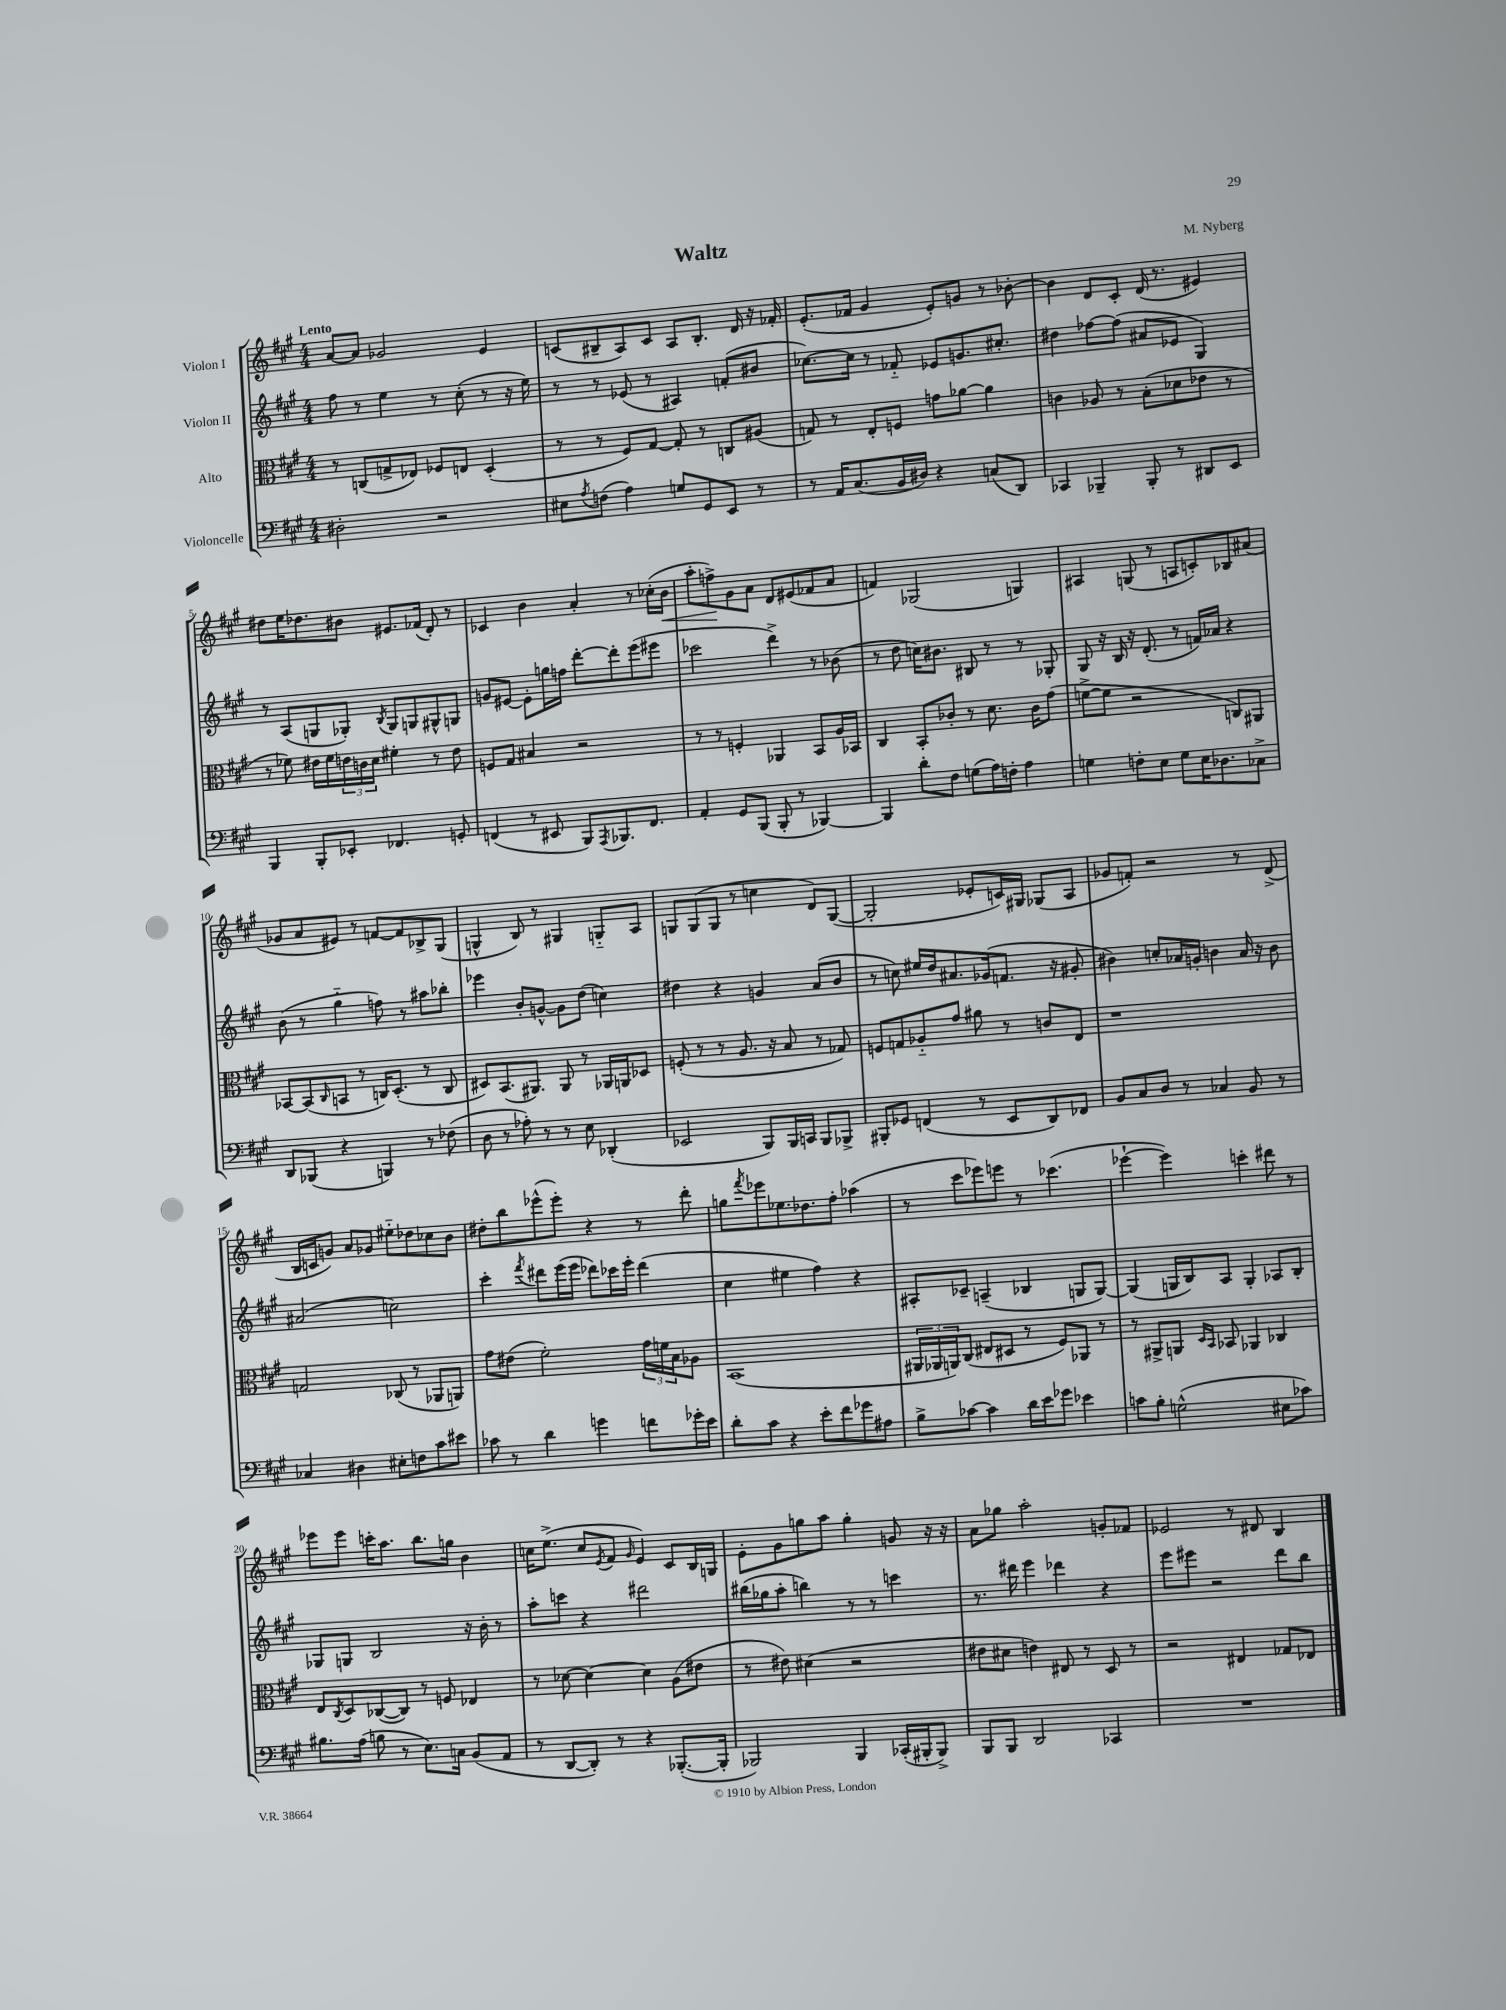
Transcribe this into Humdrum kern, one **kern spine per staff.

**kern	**kern	**kern	**kern
*staff4	*staff3	*staff2	*staff1
*clefF4	*clefC3	*clefG2	*clefG2
*k[f#c#g#]	*k[f#c#g#]	*k[f#c#g#]	*k[f#c#g#]
*M4/4	*M4/4	*M4/4	*M4/4
2D#'	8r	8ff#	[8a
.	(8C	8r	8a]
.	8G^	4ee	2g-
.	8E-)	.	.
2r	8F-	8r	.
.	8E	(8cc#'	.
.	(4D'	8r	4e
.	.	16r	.
.	.	16ee)	.
=	=	=	=
8E#	8r	8r	(8c
8qA	.	.	.
(8F	8r	8r	8B#~
4A)	8F#)	(8e-	8A)
.	[8G#	8r	8c
8G	8G#']	4A#)	8A
8GG#	8r	.	8.B#'
8EE	8C	(8f'	.
.	.	.	16d
8r	(8A#	8b#	16r
.	.	.	16f-'
=	=	=	=
8r	8G)	[8.cc-)	(8.e'
16AA	8r	.	.
(8.C#	.	16cc-]	16f-
.	8E'	8r	4g#
16BB	8F	8f-'~	.
16D#)	.	.	.
4r	8g	8e-	8e')
.	[8a-	8.g	8g
(8C	4a-]	.	8r
.	.	8.cc#'	.
8DD)	.	.	[8b-'
=	=	=	=
4CC-	4c	4dd#	4b-]
4BBB-~	8A-	[8ff-	8d
.	8r	(8ff-]	8c#'
8BBB-'	(8B'	8a#	(16d
.	.	.	8.r
8r	8d-	8e-	.
8DD#	8e-	4G#)	4e#)
8EE	8r	.	.
=	=	=	=
4BBB	8r	8r	8dd#
.	8f-)	(8A	16ee
.	.	.	8.dd-
8BBB'	16e#	8G	.
.	16f-	.	.
8EE-'	24e	8G-')	8b#
.	24c	.	.
.	24d	.	.
.	.	8qB	.
4.FF-	4f#'	8G-	8.e#
.	.	8G	.
.	.	.	(16f-
.	8r	8G#^^	8d')
8GG'	8e	8G	8r
=	=	=	=
(4FF	8F	8g	4c-
.	8G#	[8e#	.
8r	4B#	8e#']	4b
8EE#	.	16gg	.
.	.	16ff	.
8BBB)	2r	[8ddd'	4a'
8qAAA	.	.	.
8.BBB-	.	8ddd']	.
.	.	(8eee	8r
8.FF	.	.	.
.	.	8eee#	(16cc-'
.	.	.	16b
=	=	=	=
4AA'	8r	2ccc-	8aa'
.	8r	.	8ff^)
8GG#	4F'	.	8g#
(8BBB	.	.	8a
8BBB'	4AA-	4ddd^)	8d
8r	.	.	(8e#
[4BBB-)	8BB	8r	8f-
.	16A	(8b-	8a
.	16BB-	.	.
=	=	=	=
4BBB-]	4C#	8r	4f)
.	.	8dd	.
8d'	8BB'	16cc)	(2G-
.	.	8.b#	.
8F#	8c-'	.	.
(8G	8r	8B#	.
16A)	8.d	8r	.
16F'	.	.	.
4A	.	8r	4G)
.	16c-	.	.
.	(8g#	8G-'	.
=	=	=	=
4G	[8f^	8G#	4A#
.	8f]	16r	.
.	.	16B	.
8F'	2r	16r	(8G
.	.	(8.d'	.
8E	.	.	8r
8G	.	8r	8A
16E	.	16f)	8c')
8.D-	.	16a-	.
.	8C)	4r	8B-
8C-^	8AA#	.	(8a#
=	=	=	=
8DD	[8BB-	(8b	8g-
(8BBB-	(8BB-]	8r	8a
.	16qqC#	.	.
4r	8BB	4gg#'~	8e#)
.	8r	.	8r
4BBB)	16C)	8ff)	[8f
.	(8.D'	.	.
.	.	8r	8f]
8r	8r	8aa#	8B-^
(8F-	8C	8bb-'	(8G#
=	=	=	=
8D	8D#)	4eee-	4G^^
8r	(8.BB	.	.
8A-')	.	8b'	8B)
.	8.AA#)	.	.
8r	.	[8g^^	8r
8r	8AA#	8g]	4G#
8E	8r	(8dd	.
(4DD-'	16AA-	4cc)	8G'~
.	16AA	.	.
.	8D-	.	8A
=	=	=	=
2EE-	(8F'	4dd#	8G
.	8r	.	(8G
.	8r	4r	8G
.	8.A	.	8r
8BBB)	.	4g	4cc
.	16r	.	.
16BBB	8B	.	.
16CC	.	.	.
8BBB	8r	(8a	8d)
8BBB-^	8G-)	8b	([8G
=	=	=	=
8BBB#'	8F	8r	2G']
8GG-	8G	8cc)	.
(4FF	8A-'~	16ee#	.
.	.	16dd	.
.	8g#	8.a#	.
8r	8a#	.	8e-'
.	.	(16g-	.
8EE	8r	8.f	16c)
.	.	.	16G#
8DD)	8c	.	(8G-
.	.	16r	.
8FF-	8E	8g#'	8A
=	=	=	=
8BB	1r	4b#)	8g-
8C#	.	.	8f')
8D	.	8cc'	2r
8r	.	16a-	.
.	.	16g'	.
4C-	.	4b	.
8BB	.	16a-	8r
.	.	16r	.
8r	.	8b	(8d^
=	=	=	=
4C-	2G	(2a#	16B
.	.	.	16c
.	.	.	8g)
4D#	.	.	8a
.	.	.	8g-
8E#'	(8C-	2cc)	8ee#'~
8F	8r	.	8dd-
8c#	8AA-	.	8cc-
8e#	8AA)	.	8b
=	=	=	=
8c-	8g#	4ccc#'	8dd#'
8r	(8e#	.	8bb
.	.	8qfff#	.
4d	2f#')	8ddd#	(8eee-^^
.	.	(16eee	8eee-')
.	.	16eee	.
4g	.	8ddd-)	4r
.	.	16ccc-	.
.	.	16eee'	.
8f	24g#	(4ddd-	8r
.	24f	.	.
.	24B	.	.
16g-'	8A-	.	8ddd'
16e	.	.	.
=	=	=	=
8d'	(1BB	4cc#	8gg
.	.	.	8qfff#
8c#	.	.	8eee-
4r	.	4ee#	8.ee-
.	.	.	8.dd-
8e'	.	4ff#)	.
8f#	.	.	8ff#'
8g-	.	4r	(4aa-
8A#	.	.	.
=	=	=	=
8B^	24AA#	8A#'	8r
.	24AA-	.	.
.	24AA)	.	.
[8c-	(8C#	8c-~	8ccc#
4c-]	8E#	(4A~	8eee-)
.	8D#	.	8eee
16d	8r	4B-	8r
16e	.	.	.
8g-	8F#)	.	(4.ccc-
4e-	8AA-	8G	.
.	8r	[8G)	.
=	=	=	=
8c	8r	(4G]	[4eee-`
8B'	8AA#^	.	.
(2G^^	8AA	16G	4eee-])
.	.	16B)	.
.	16qqD	.	.
.	16qqBB	.	.
.	8BB-	8A	.
.	4AA-	4G'	4ccc'
8E#	4C-	8A-	8ddd#
8c-)	.	8B'	8r
=	=	=	=
8.B#	8E	8G-	8eee-
.	8qC#	.	.
.	8D	8G	8eee-
(16A	.	.	.
8B	([8C-	2B	16ccc'
.	.	.	8.aa
8r	8C-])	.	.
8.E)	8r	.	8.bb
.	8F	.	.
16C	.	.	16gg
(8BB	4E-	16r	4b
.	.	16b'	.
8AA	.	8r	.
=	=	=	=
8r	8r	8aa'	16cc
.	.	.	(8.ee^
[8DD	[8d-	8ccc	.
8DD'])	4d-_	4r	8cc
.	.	.	8qe
8r	.	.	8f#
.	.	.	16qqg#
4r	4d-]	2ddd#	4e)
([8.BBB-'	(8A	.	8c#
.	8e#	.	16B
16BBB-']	.	.	16G
=	=	=	=
2BBB-)	8r	(16bb#	8e'
.	.	16gg-	.
.	8e#)	8aa'	8g#
.	(4d#	4bb)	8gg
.	.	.	8aa
4BBB-	2r	8r	4gg'
.	.	8r	.
(16CC-'	.	4ccc	8g
16BBB#'	.	.	.
8BBB#^)	.	.	16r
.	.	.	16r
=	=	=	=
8BBB	8e#	8.r	8a
8BBB	8d#	.	8gg-
.	.	16ddd#	.
2DD	4e)	4eee	2aa'
.	8E#	4ddd-	.
.	8r	.	.
4CC-	8D	4r	8g'
.	8r	.	8f-
=	=	=	=
1r	2r	8eee	2e-
.	.	8eee#	.
.	.	2r	.
.	4E#	.	8r
.	.	.	8d#
.	8G-	8ddd	4B
.	8E-	8bb	.
==	==	==	==
*-	*-	*-	*-
